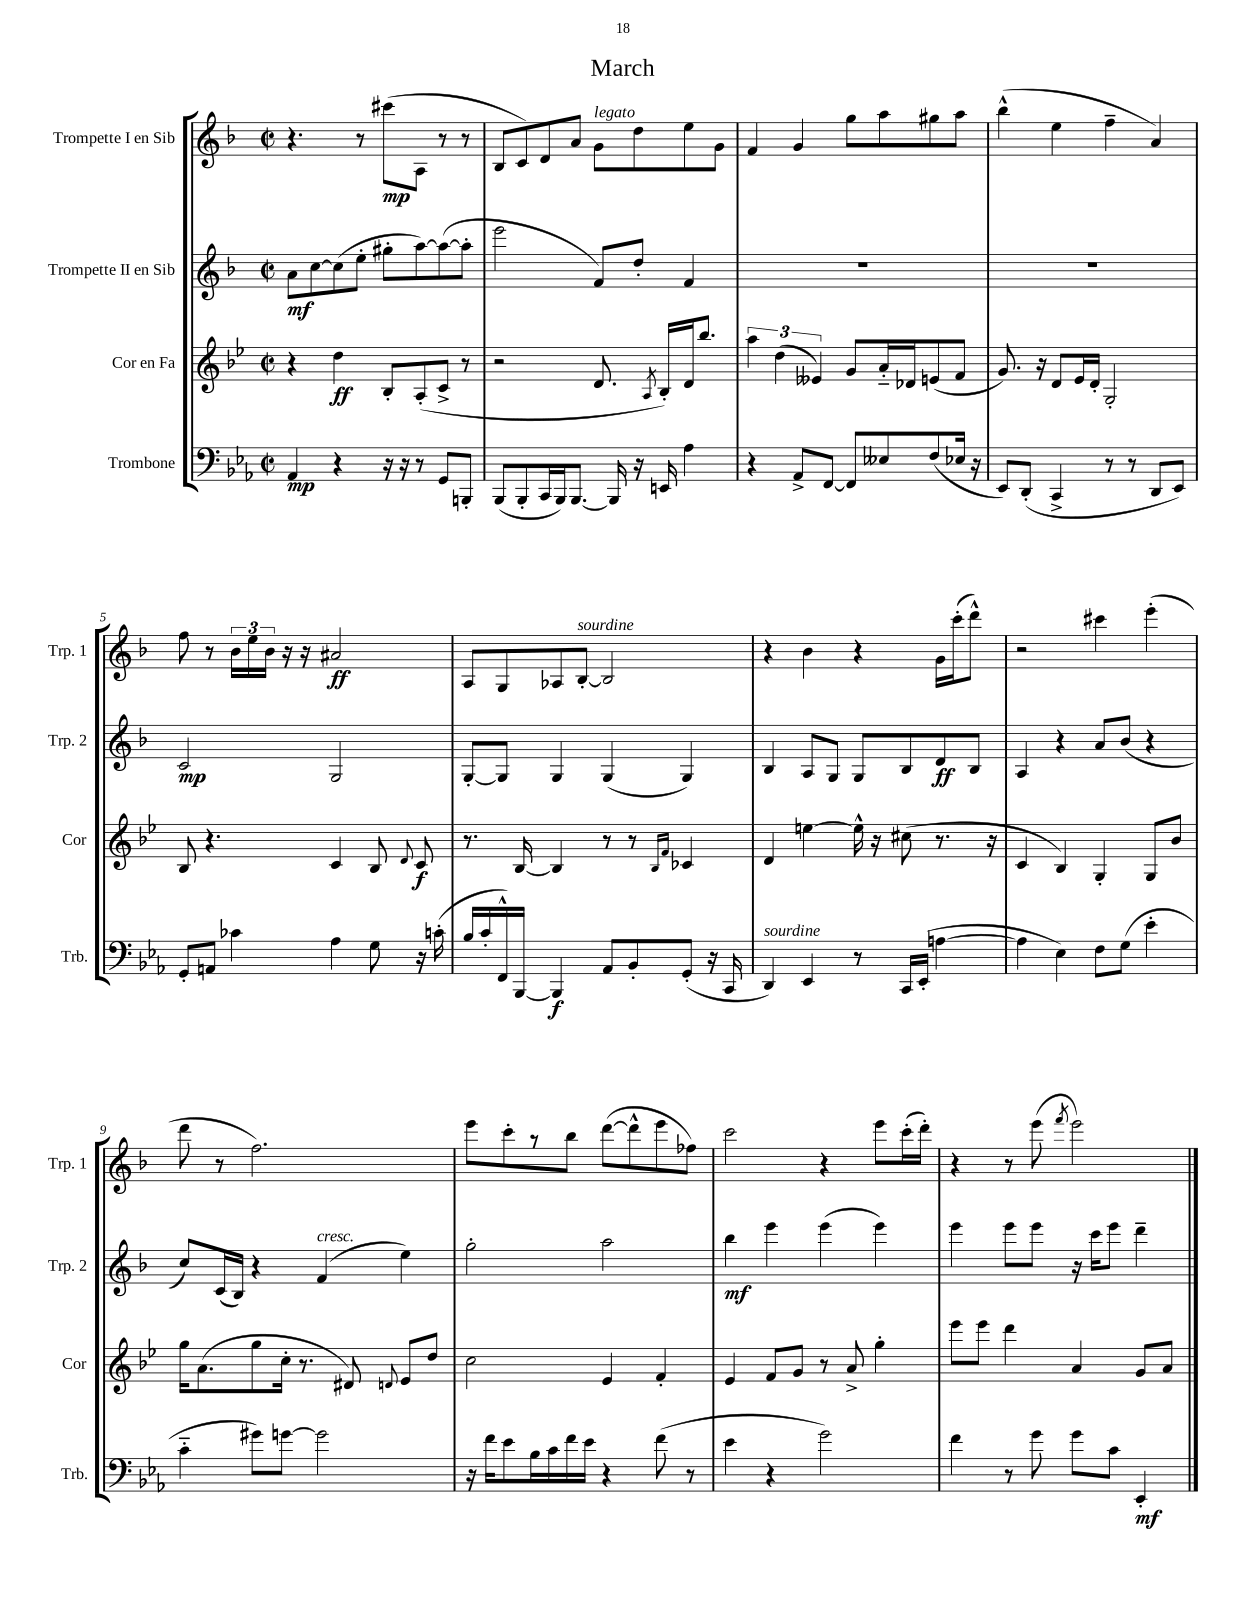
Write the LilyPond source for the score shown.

\header { title = "March" }
<<
\new StaffGroup <<
\new Staff = "s0" \with { instrumentName = "Trompette I en Sib" shortInstrumentName = "Trp. 1" } {
    \clef treble \key f \major \defaultTimeSignature \time 2/2
    \autoBeamOff r4. r8 cis'''8[\mp( a8] r8 r8 |
    bes8[ c'8) d'8 a'8] g'8[^\markup { \italic "legato" } d''8 e''8 g'8] |
    f'4 g'4 g''8[ a''8 gis''8 a''8] |
    bes''4-^( e''4 f''4-- a'4) |
    f''8 r8 \tuplet 3/2 { bes'16[ e''16 bes'16] } r16 r16 ais'2\ff |
    a8[ g8 aes8 bes8]~-.^\markup { \italic "sourdine" } bes2 |
    r4 bes'4 r4 g'16[ c'''16-.( d'''8]-^) |
    r2 cis'''4 e'''4-.( |
    d'''8 r8 f''2.) |
    e'''8[ c'''8-. r8 bes''8] d'''8[~( d'''8-^ e'''8 fes''8]) |
    c'''2 r4 e'''8[ c'''16-.( d'''16]-.) |
    r4 r8 e'''8( \acciaccatura { f'''8 } e'''2) \bar "|." |
}
\new Staff = "s1" \with { instrumentName = "Trompette II en Sib" shortInstrumentName = "Trp. 2" } {
    \clef treble \key f \major \defaultTimeSignature \time 2/2
    \autoBeamOff a'8[\mf c''8~ c''8( e''8]-. gis''8[-. a''8~) a''8~( a''8]-. |
    e'''2 f'8[) d''8]-. f'4 |
    R1 |
    R1 |
    c'2\mp g2 |
    g8[~-. g8] g4 g4( g4) |
    bes4 a8[ g8] g8[ bes8 d'8\ff bes8] |
    a4 r4 a'8[ bes'8]( r4 |
    c''8[) c'16( bes16]) r4 f'4^\markup { \italic "cresc." }( e''4) |
    g''2-. a''2 |
    bes''4\mf e'''4 e'''4( e'''4) |
    e'''4 e'''8[ e'''8] r16 c'''16[ e'''8] d'''4-- \bar "|." |
}
\new Staff = "s2" \with { instrumentName = "Cor en Fa" shortInstrumentName = "Cor" } {
    \clef treble \key bes \major \defaultTimeSignature \time 2/2
    \autoBeamOff r4 d''4\ff bes8[-. a8-.( c'8]-> r8 |
    r2 d'8. \acciaccatura { a8 } bes16[-.) d'16 bes''8.] |
    \tuplet 3/2 { a''4 d''4( eeses'4) } g'8[ a'16-_ des'16 e'8( f'8] |
    g'8.) r16 d'8[ ees'16 d'16]-. g2-. |
    bes8 r4. c'4 bes8 \appoggiatura { d'8 } c'8\f |
    r8. bes16~ bes4 r8 r8 \grace { bes16[ f'16] } ces'4 |
    d'4 e''4~ e''16-^ r16 cis''8( r8. r16 |
    c'4 bes4) g4-. g8[ bes'8] |
    g''16[ a'8.( g''8 c''16]-. r8. dis'8) \appoggiatura { d'8 } ees'8[ d''8] |
    c''2 ees'4 f'4-. |
    ees'4 f'8[ g'8] r8 a'8-> g''4-. |
    ees'''8[ ees'''8] d'''4 a'4 g'8[ a'8] \bar "|." |
}
\new Staff = "s3" \with { instrumentName = "Trombone" shortInstrumentName = "Trb." } {
    \clef bass \key ees \major \defaultTimeSignature \time 2/2
    \autoBeamOff aes,4\mp r4 r16 r16 r8 g,8[ b,,8]-. |
    bes,,8[( bes,,8-. c,16 bes,,16) bes,,8.]~ bes,,16 r16 e,16 aes4 |
    r4 aes,8[-> f,8]~ f,8[ eeses8 f8( ees16] r16 |
    ees,8[) d,8]-.( c,4-> r8 r8 d,8[ ees,8]) |
    g,8[-. a,8] ces'4 aes4 g8 r16 c'16-.( |
    bes16[ c'16-. f,16-^) bes,,16]~ bes,,4\f aes,8[ bes,8-. g,8]-.( r16 c,16 |
    d,4^\markup { \italic "sourdine" }) ees,4 r8 c,16[ ees,16]-.( a4~ |
    a4 ees4) f8[ g8]( ees'4-. |
    c'4-_ gis'8[) g'8]~ g'2 |
    r16 f'16[ ees'8 bes16 c'16 f'16 ees'16] r4 f'8( r8 |
    ees'4 r4 g'2) |
    f'4 r8 g'8 g'8[ c'8] ees,4-.\mf \bar "|." |
}
>>
>>
